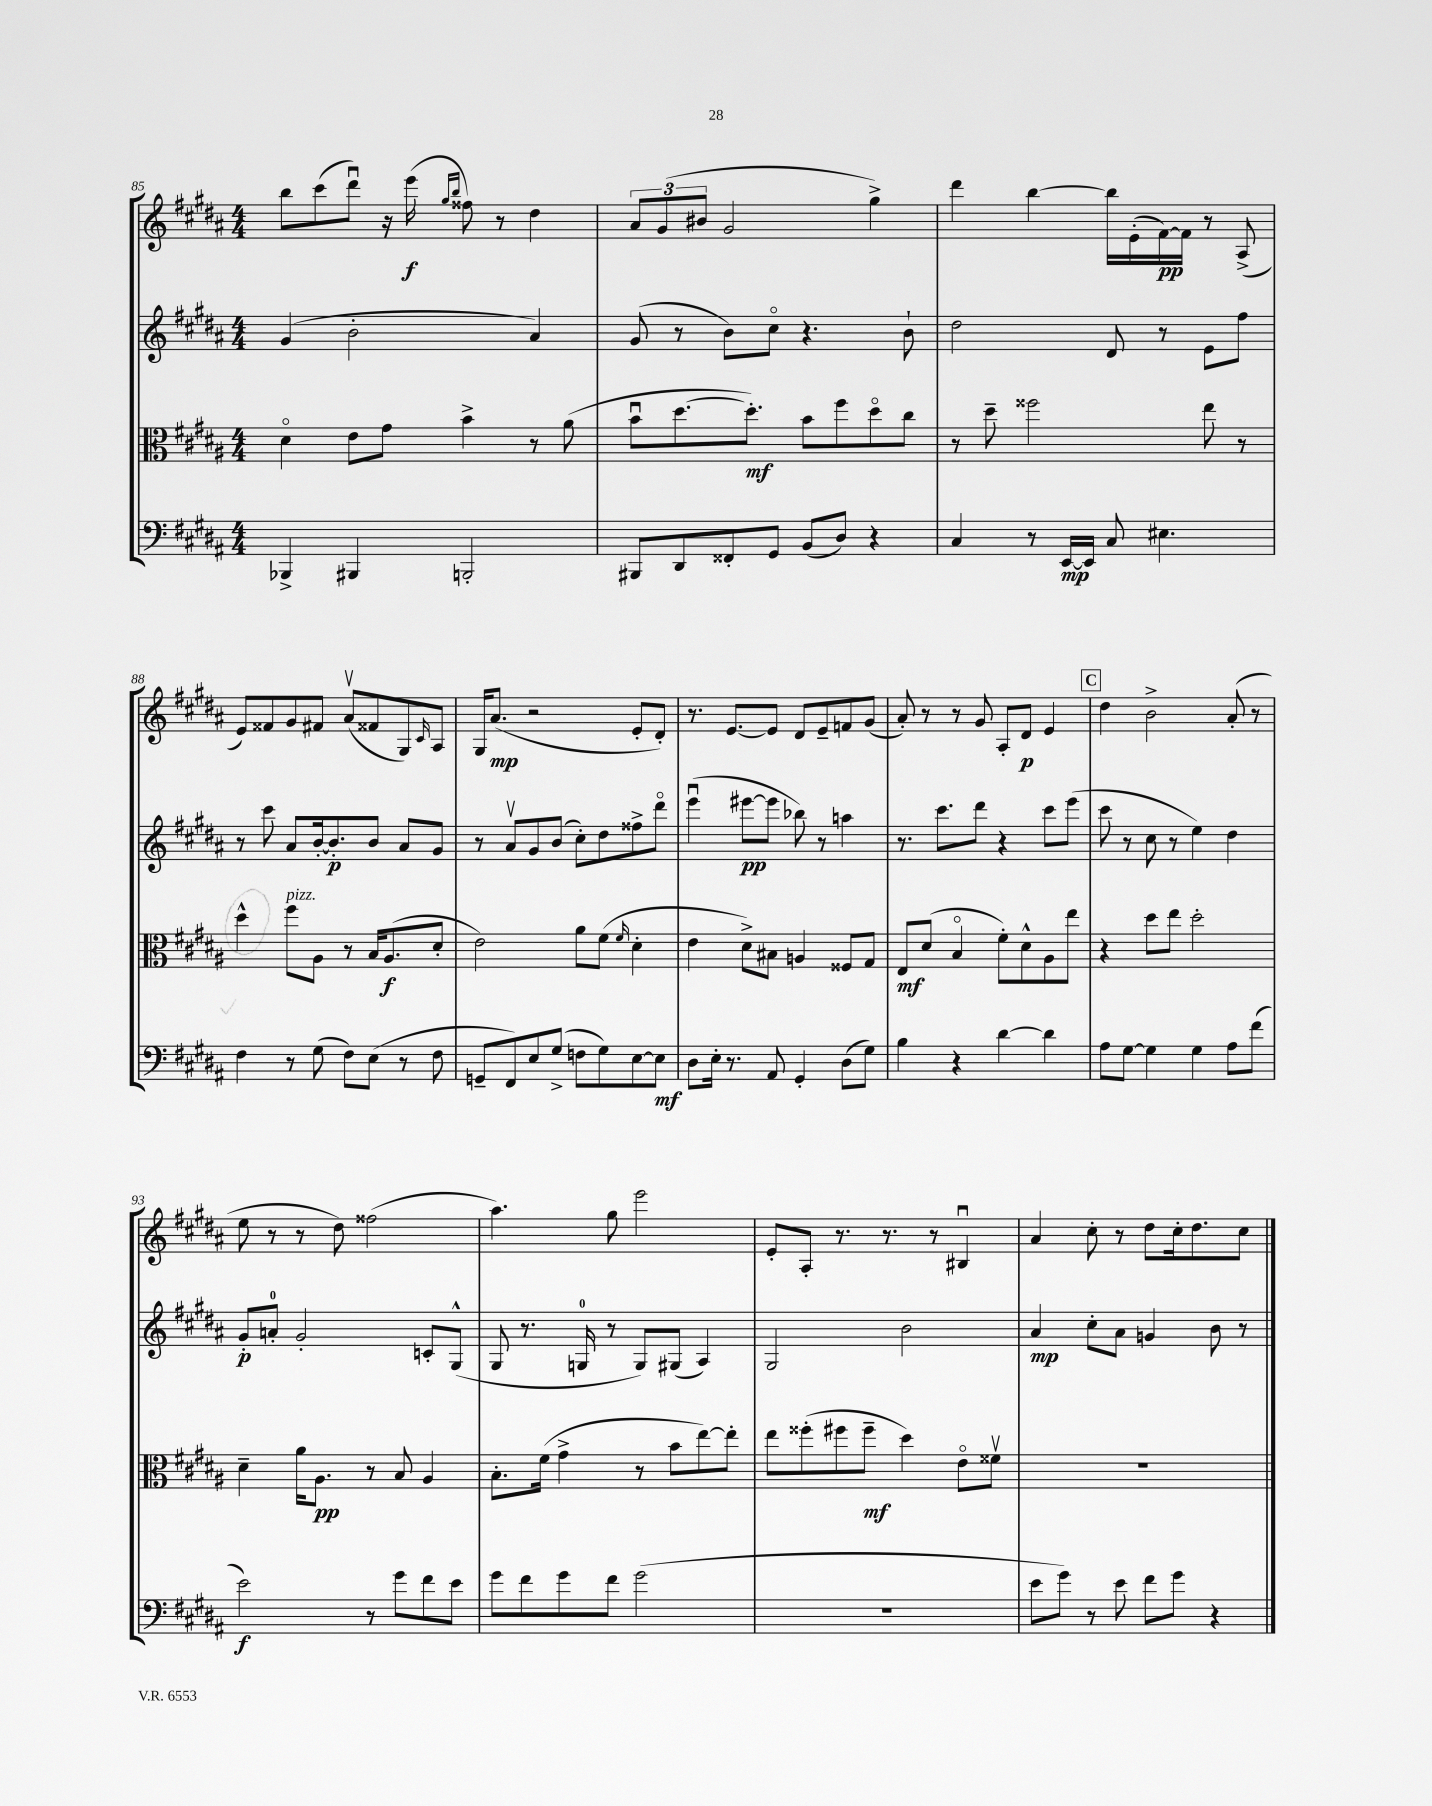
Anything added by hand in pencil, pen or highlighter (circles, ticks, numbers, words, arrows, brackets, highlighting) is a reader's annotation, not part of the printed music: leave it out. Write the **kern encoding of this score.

**kern	**kern	**kern	**kern
*staff4	*staff3	*staff2	*staff1
*clefF4	*clefC3	*clefG2	*clefG2
*k[f#c#g#d#a#]	*k[f#c#g#d#a#]	*k[f#c#g#d#a#]	*k[f#c#g#d#a#]
*M4/4	*M4/4	*M4/4	*M4/4
4BBB-^/	4d#o\	(4g#/	8bb\L
.	.	.	(8ccc#\
4BBB#/	8e\L	2b'\	8ddd#u\J)
.	8g#\J	.	16r
.	.	.	(16eee\
.	.	.	16qqgg#/LL
.	.	.	16qqbb/JJ
2BBB'/	4b^\	.	8ff##\)
.	.	.	8r
.	8r	4a#/)	4dd#\
.	(8a#\	.	.
=	=	=	=
8BBB#/L	8bu\L	(8g#/	12a#/L
.	.	.	(12g#/
8DD#/	[8.dd#\	8r	.
.	.	.	12b#/J
8FF##'/	.	8b\L)	2g#/
.	8.dd#'\]J)	.	.
8GG#/J	.	8cc#o\J	.
(8BB/L	8b\L	4.r	.
8D#/J)	8ff#\	.	.
4r	8dd#o\	.	4gg#^\)
.	8cc#\J	8b`\	.
=	=	=	=
4C#/	8r	2dd#\	4ddd#\
.	8dd#~\	.	.
8r	2ff##\	.	[4bb\
[16EE/LL	.	.	.
16EE/]JJ	.	.	.
8C#/	.	8d#/	16bb\]LL
.	.	.	(16e'\
4.E#\	.	8r	[16f#\)
.	.	.	16f#\]JJ
.	8ee\	8e\L	8r
.	8r	8ff#\J	(8A#^/
=	=	=	=
4F#\	4dd#^^\	8r	8e/L)
.	.	8ccc#\	8f##/
8r	8ff#\L	8a#/L	8g#/
(8G#\	8A#\J	[16b'/k	8f#/J
.	.	8.b'/]	.
8F#\L)	8r	.	(8a#v/L
(8E\J	16B/LK	8b/J	8f##/
.	(8.A#/	.	.
8r	.	8a#/L	8G#/)
.	.	.	16qqc#/
8F#\	8d#'/J	8g#/J	8A#/J
=	=	=	=
8GG~/L	2e\)	8r	16G#/LK
.	.	.	(8.a#/J
8FF#/)	.	8a#v/L	.
8E/	.	8g#/	2r
(8G#^/J	.	(8b/J	.
8F\L	8a#\L	8cc#'\L)	.
8G#\)	(8f#\J	8dd#\	.
.	16qqf#/	.	.
[8E\	4d#'\	8ff##^\	8e'/L
8E\]J	.	8ddd#o\J	8d#'/J)
=	=	=	=
8D#\L	4e\	(4eeeu\	8.r
16E'\Jk	.	.	.
8.r	.	.	[8.e/L
.	8d#^\L)	[8eee#\L	.
8AA#/	8B#\J	8eee#\]J	8e/]J
4GG#'/	4A/	8bb-\)	8d#/L
.	.	8r	8e~/
(8D#\L	8F##/L	4aa\	8f/
8G#\J)	8G#/J	.	(8g#/J
=	=	=	=
4B\	8E/L	8.r	8a#'/)
.	(8d#/J	.	8r
.	.	8.ccc#\L	.
4r	4Bo/	.	8r
.	.	8ddd#\J	8g#/
[4d#\	8f#'\L)	4r	8A#'/L
.	8d#^^\	.	8d#/J
4d#\]	8A#\	8ccc#\L	4e/
.	8ee\J	(8eee\J	.
=	=	=	=
8A#\L	4r	8ccc#\	4dd#\
[8G#\J	.	8r	.
4G#\]	8dd#\L	8cc#\	2b^\
.	8ee\J	8r	.
4G#\	2dd#'\	4ee\)	.
8A#\L	.	4dd#\	(8a#'/
(8f#\J	.	.	8r
=	=	=	=
2e\)	4d#~\	8g#'/L	8ee\
.	.	8a'/J	8r
.	16a#\LK	2g#'/	8r
.	8.A#\J	.	.
.	.	.	8dd#\)
8r	8r	.	(2ff##\
8g#\L	8B/	.	.
8f#\	4A#/	8c'/L	.
8e\J	.	(8G#^^/J	.
=	=	=	=
8g#\L	8.B'\L	8G#/	4.aa#\)
8f#\	.	8.r	.
.	(16f#\Jk	.	.
8g#\	4g#^\	.	.
.	.	16G/	.
8f#\J	.	8r	8gg#\
(2g#\	8r	8G/L)	2eee\
.	8b\L	(8G#/J	.
.	[8ee\)	4A#/)	.
.	8ee'\]J	.	.
=	=	=	=
1r	8ee\L	2G#/	8e'/L
.	(8ff##'\	.	8A#'/J
.	8ff#\	.	8.r
.	8ff#~\J	.	.
.	.	.	8.r
.	4dd#\)	2b\	.
.	.	.	8r
.	8eo\L	.	4B#u/
.	8f##v\J	.	.
=	=	=	=
8e\L	1r	4a#/	4a#/
8g#\J)	.	.	.
8r	.	8cc#'\L	8cc#'\
8e\	.	8a#\J	8r
8f#\L	.	4g/	8dd#\L
8g#\J	.	.	16cc#'\k
.	.	.	8.dd#\
4r	.	8b\	.
.	.	8r	8cc#\J
==	==	==	==
*-	*-	*-	*-
